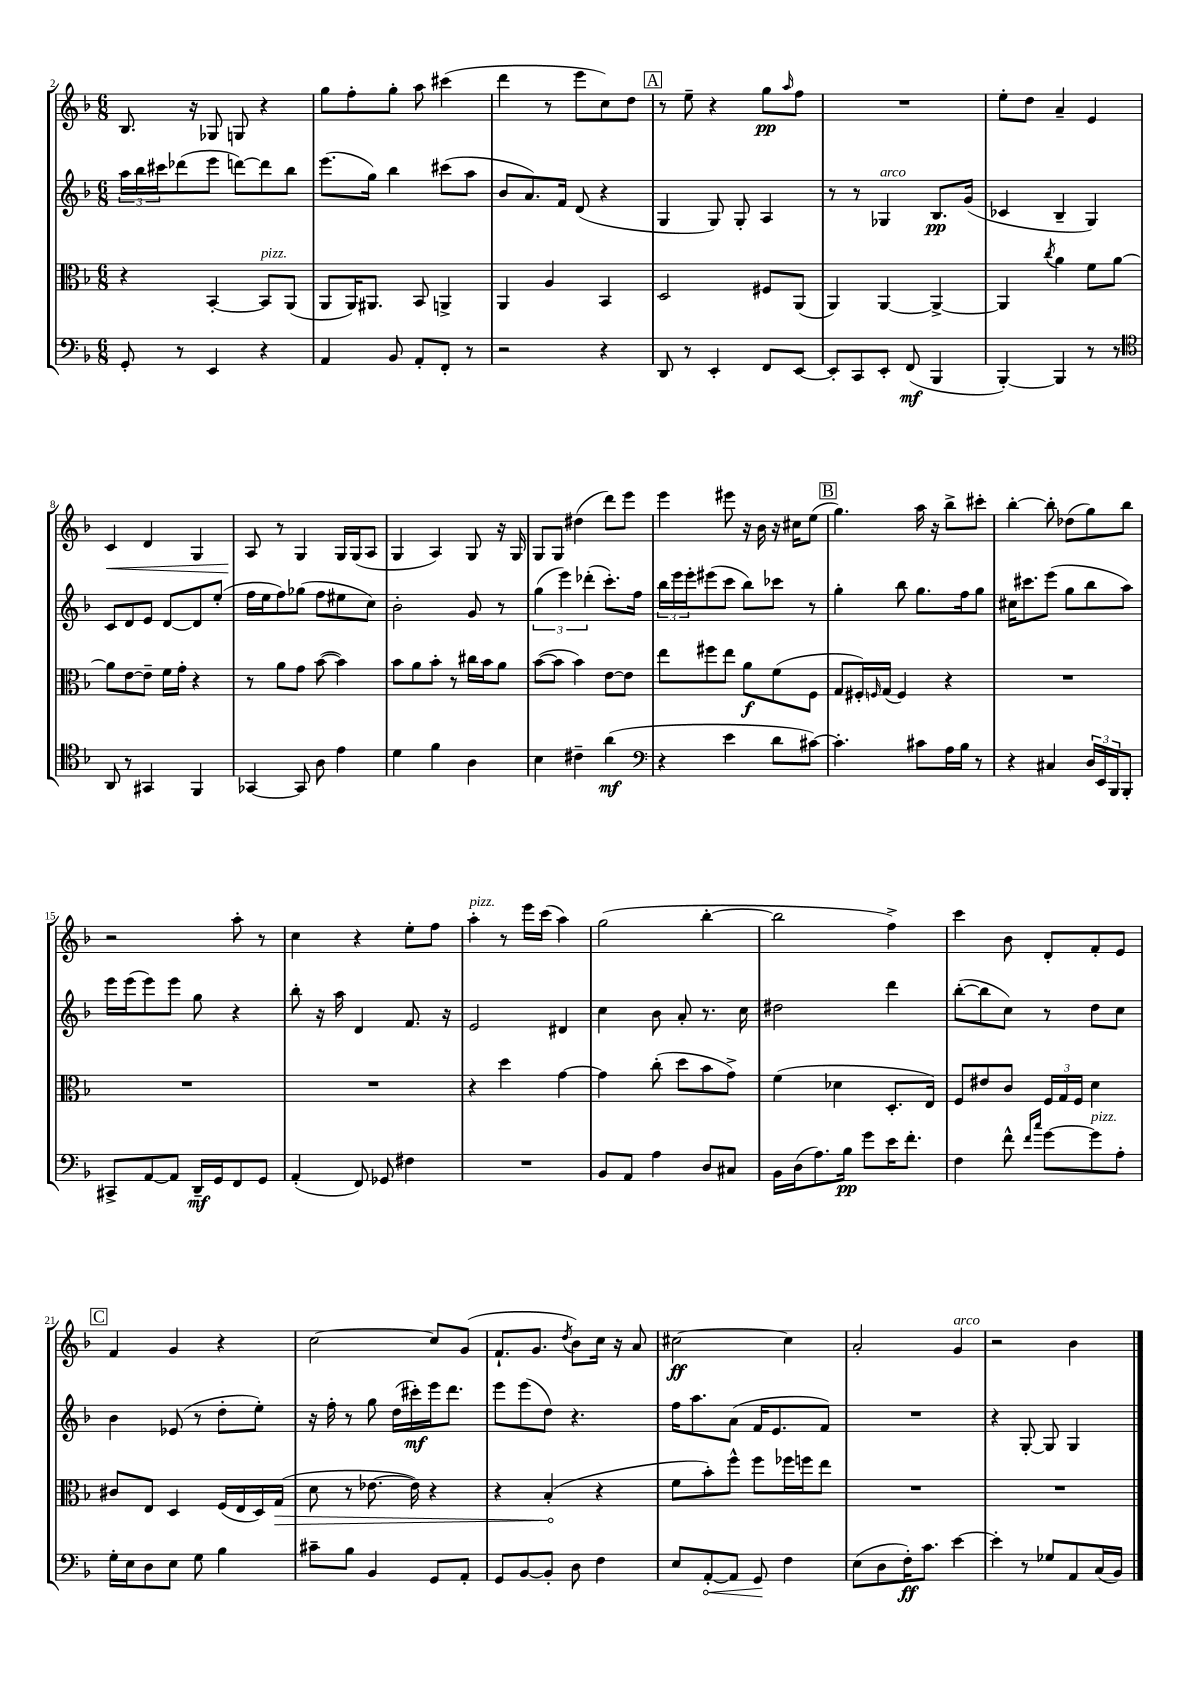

**kern	**kern	**kern	**kern
*staff4	*staff3	*staff2	*staff1
*clefF4	*clefC3	*clefG2	*clefG2
*k[b-]	*k[b-]	*k[b-]	*k[b-]
*M6/8	*M6/8	*M6/8	*M6/8
8GG'	4r	24aa	8.B-
.	.	24bb-	.
.	.	24ccc#	.
8r	.	(8ddd-	.
.	.	.	16r
4EE	[4BB-'	8eee	8G-
.	.	[8ddd)	8G
4r	8BB-]	8ddd]	4r
.	(8AA	8bb-	.
=	=	=	=
4AA	8AA	(8.eee	8gg
.	16AA)	.	8ff'
.	8.AA#	16gg)	.
8BB-	.	4bb-	8gg'
8AA'	8BB-	.	8aa
8FF'	4AA^	(8ccc#	(4ccc#
8r	.	8aa	.
=	=	=	=
2r	4AA	8b-	4ddd
.	.	8.a)	.
.	4A	.	8r
.	.	16f	.
.	.	(8d	8eee
4r	4BB-	4r	8cc)
.	.	.	8dd
=	=	=	=
8DD	2D	4G	8r
8r	.	.	8ee~
4EE'	.	8G)	4r
.	.	8G'	.
8FF	8F#	4A	8gg
.	.	.	16qqaa
[8EE	(8AA	.	8ff
=	=	=	=
8EE']	4AA)	8r	2.r
8CC	.	8r	.
8EE'	[4AA	4G-	.
(8FF	.	.	.
4BBB-	4AA^_	8.B-	.
.	.	(16g	.
=	=	=	=
[4BBB-')	4AA]	4c-	8ee'
.	.	.	8dd
.	8qcc	.	.
4BBB-]	4a	4B-~	4a~
8r	8f	4G)	4e
8r	[8a	.	.
=	=	=	=
*clefC4	*	*	*
8AA	8a]	8c	4c
8r	[8e	8d	.
4GG#	8e~]	8e	4d
.	16f	[8d	.
.	16g'	.	.
4FF	4r	8d]	4G
.	.	(8ee'	.
=	=	=	=
[4GG-	8r	16ff	8A
.	.	16ee	.
.	8a	8ff)	8r
8GG-]	8g	(8gg-	4G
8A	([8b-	8ff	.
4e	4b-])	8ee#	16G
.	.	.	(16G
.	.	8cc)	8A
=	=	=	=
4d	8b-	2b-'	4G
.	8a	.	.
4f	8b-'	.	4A)
.	8r	.	.
4A	16cc#	8g	8G
.	16b-	.	.
.	8a	8r	16r
.	.	.	16G
=	=	=	=
4B-	([8b-	(6gg	8G
.	8b-]	.	8G
.	.	6eee)	.
4c#~	4b-)	.	(4dd#
.	.	(6ddd-'	.
(4a	[8e	8.ccc')	8ddd)
.	8e]	.	8eee
.	.	16ff	.
=	=	=	=
*clefF4	*	*	*
4r	8ee	24bb-	4eee
.	.	24eee	.
.	.	24eee'	.
.	8ff#	(8eee#	.
4e	8ee	8ccc	8eee#
.	8a	8bb-)	16r
.	.	.	16b-
8d	(8f	8ccc-	16r
.	.	.	16cc#
[8c#)	8F	8r	(8ee
=	=	=	=
4.c#']	8G	4gg'	4.gg)
.	16F#')	.	.
.	16qqF	.	.
.	(16G	.	.
.	4F)	8bb-	.
8c#	.	8.gg	16aa
.	.	.	16r
16A	4r	.	8bb-^
16B-	.	16ff	.
8r	.	8gg	8ccc#'
=	=	=	=
4r	2.r	16cc#	[4bb-'
.	.	8.ccc#	.
4C#	.	(8eee	8bb-']
.	.	8gg	(8dd-
24D	.	8bb-	8gg)
24EE	.	.	.
24BBB-	.	.	.
8BBB-'	.	8aa)	8bb-
=	=	=	=
8CC#^	2.r	16eee	2r
.	.	(16eee	.
[8AA	.	8eee)	.
8AA]	.	8eee	.
16DD~	.	8gg	.
16GG	.	.	.
8FF	.	4r	8aa'
8GG	.	.	8r
=	=	=	=
(4AA'	2.r	8bb-'	4cc
.	.	16r	.
.	.	16aa	.
8FF)	.	4d	4r
8GG-	.	.	.
4F#	.	8.f	8ee'
.	.	.	8ff
.	.	16r	.
=	=	=	=
2.r	4r	2e	4aa'
.	4dd	.	8r
.	.	.	16eee
.	.	.	(16ccc
.	[4g	4d#	4aa)
=	=	=	=
8BB-	4g]	4cc	(2gg
8AA	.	.	.
4A	(8cc'	8b-	.
.	8dd	8a'	.
8D	8b-	8.r	[4bb-'
8C#	8g^)	.	.
.	.	16cc	.
=	=	=	=
16BB-	(4f	2dd#	2bb-]
(16D	.	.	.
8.A)	.	.	.
.	4d-	.	.
16B-	.	.	.
8g	.	.	.
16e	8.D'	4ddd	4ff^)
8.f'	.	.	.
.	16E)	.	.
=	=	=	=
4F	8F	([8bb-'	4ccc
.	8e#	8bb-]	.
8f^^	8c	8cc)	8b-
16qqf	.	.	.
16qqcc	.	.	.
[8g	24F	8r	8d'
.	24G	.	.
.	24F	.	.
8g]	4d	8dd	8f'
8A'	.	8cc	8e
=	=	=	=
16G'	8c#	4b-	4f
16E	.	.	.
8D	8E	.	.
8E	4D	(8e-	4g
8G	.	8r	.
4B-	(16F	8dd'	4r
.	16E	.	.
.	16D)	8ee')	.
.	(16G	.	.
=	=	=	=
8c#~	8d	16r	[2cc
.	.	16ff'	.
8B-	8r	8r	.
4BB-	[8.e-	8gg	.
.	.	(16dd	.
.	16e-])	16ccc#')	.
8GG	4r	16eee	8cc]
.	.	8.ddd	.
8AA'	.	.	(8g
=	=	=	=
8GG	4r	8eee	8.f`
[8BB-	.	(8eee	.
.	.	.	8.g
8BB-']	(4B-'	8dd)	.
.	.	.	8qdd
8D	.	4.r	8b-)
4F	4r	.	16cc
.	.	.	16r
.	.	.	8a
=	=	=	=
8E	8f	16ff	[2cc#
.	.	8.aa	.
[8AA'	8b-')	.	.
8AA]	8ff^^	(8a	.
8GG	8ff	16f	.
.	.	8.e	.
4F	16ff-	.	4cc#]
.	16ff	.	.
.	8ee	8f)	.
=	=	=	=
(8E	2.r	2.r	2a'
8D	.	.	.
16F')	.	.	.
8.c	.	.	.
[4e	.	.	4g
=	=	=	=
4e']	2.r	4r	2r
8r	.	[8G'	.
8G-	.	8G]	.
8AA	.	4G	4b-
(16C	.	.	.
16BB-)	.	.	.
==	==	==	==
*-	*-	*-	*-
